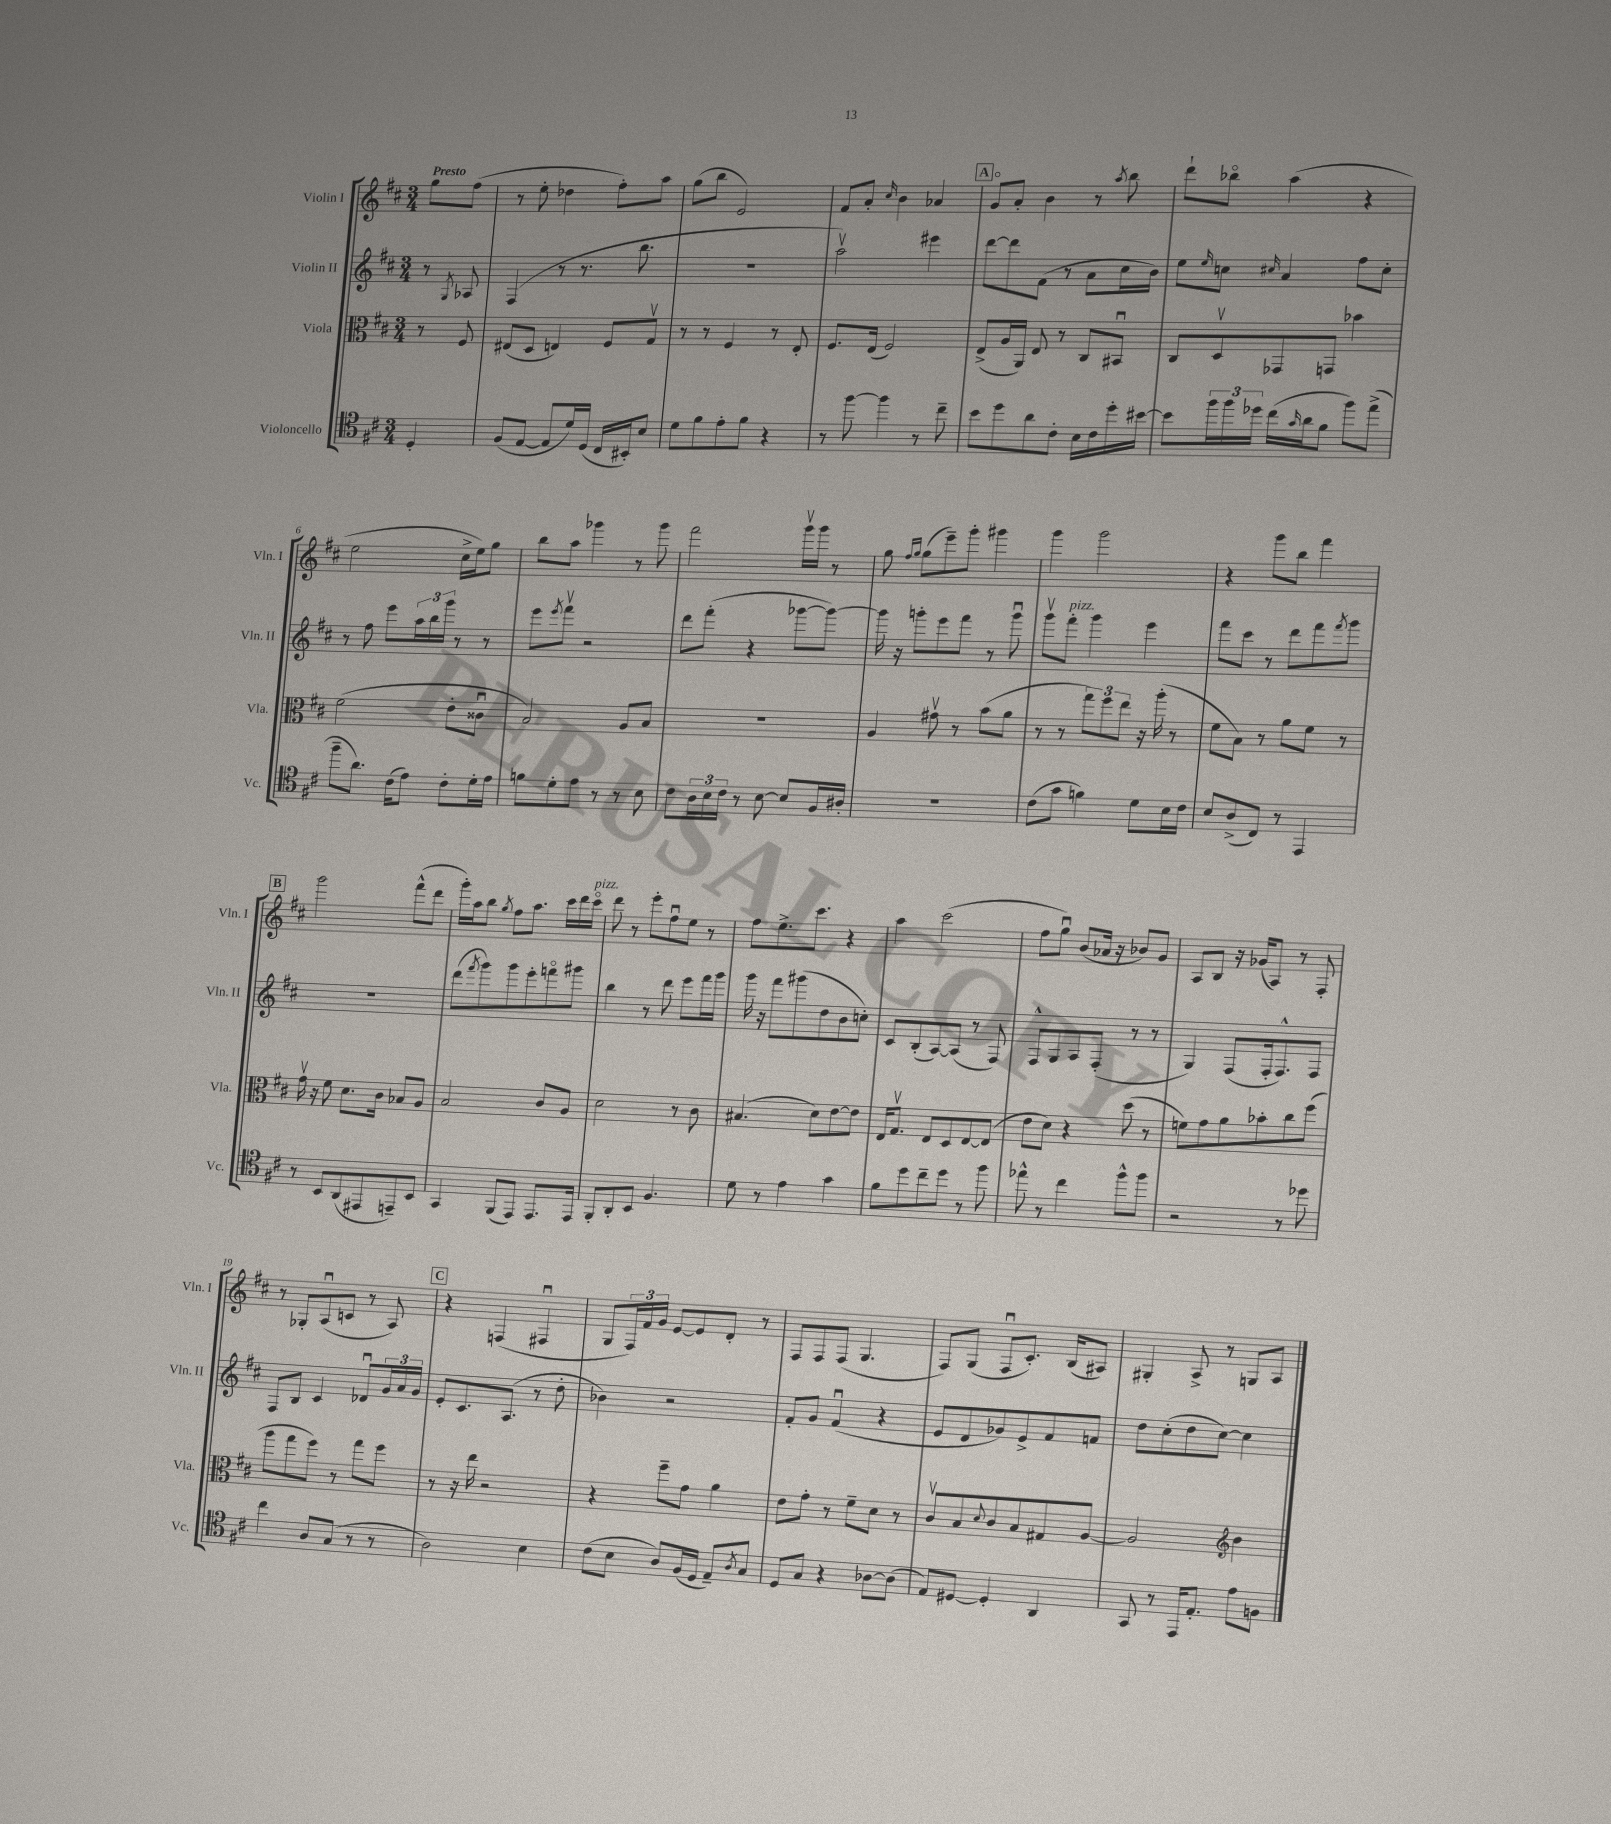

**kern	**kern	**kern	**kern
*part4	*part3	*part2	*part1
*staff4	*staff3	*staff2	*staff1
*I"Violoncello	*I"Viola	*I"Violin II	*I"Violin I
*I'Vc.	*I'Vla.	*I'Vln. II	*I'Vln. I
*clefC4	*clefC3	*clefG2	*clefG2
*k[f#c#]	*k[f#c#]	*k[f#c#]	*k[f#c#]
*M3/4	*M3/4	*M3/4	*M3/4
=	=	=	=
!	!	!	!LO:TX:a:B:t=Presto
4D'/	8r	8r	8gg\L
.	.	8qG/	.
.	8F#/	8A-X/	(8ff#\J
=1	=1	=1	=1
(8F#/L	(8E#X/L	(4F#/	8r
[8E/J	8D/J	.	8ee'\
8E/L]	4En/)	8r	4dd-X\
16d/L)	.	8.r	.
(16D/JJ	.	.	.
16C#/LL	8F#/L	.	8ff#'\L)
16BB#X'/J)	.	8.bb\	.
8B/J	8Gv/J	.	8aa\J
=2	=2	=2	=2
8d\L	8r	2.r	(8gg\L
8f#\	8r	.	8bb\J
8e'\	4F#/	.	2e/)
8f#\J	.	.	.
4r	8r	.	.
.	8E'/	.	.
=3	=3	=3	=3
8r	8.F#/L	2aav\)	8f#/L
[8ff#\	.	.	8a'/J
.	(16E/Jk	.	.
.	.	.	16qqcc#/
4ff#\]	2F#/)	.	4b\
8r	.	4eee#X\	4a-X/
8cc#~\	.	.	.
!!LO:REH:place=s1:t=A
=4	=4	=4	=4
8b\L	(8E^/L	[8ddd\L	8g/L
8dd\	16A/L	8ddd\]	8a'/J
.	16AA/JJ)	.	.
8a\	8E/	(8f#\J	4b\
8c#'\J	8r	8r	.
16B\LL	8C#/L	8a\L	8r
16c#\	.	.	.
.	.	.	8qaa/
16dd'\	8BB#Xu/J	16cc#\L	8bb\
[16b#X\JJ	.	16b\JJ)	.
=5	=5	=5	=5
8b#\L]	8C#/L	8ee\L	8ddd`\L
.	.	16qqee/	.
24ff#\L	8Dv/	8ccn\J	8bb-X\J
24ff#\	.	.	.
24dd-X\JJ	.	.	.
.	.	16qqcc#X/	.
(16cc#\LL	8GG-X/	4a/	(4aa\
16qqg/	.	.	.
16a\J	.	.	.
8f#\J	8GGn/J	.	.
8ff#\L)	4b-X\	8ff#\L	4r
(8ee^\J	.	8cc#'\J	.
!!LO:LB:g=z
=6	=6	=6	=6
8ff#~\L	(2f#\	8r	2ee\
8.a\J)	.	8ff#\	.
.	.	8eee\L	.
(16c#\KL	.	.	.
8e\J)	.	24aa\L	.
.	.	24bb\	.
.	.	24ggg\JJ	.
8c#'\L	8e'\L	8r	16cc#^\LL
.	.	.	16ee\J)
16d'\L	8c##Xu\J	8r	8gg\J
16e\JJ	.	.	.
=7	=7	=7	=7
8fn\L	2B/)	8eee\L	8bb\L
.	.	8qeee/	.
8d'\	.	8fff#v\J	8aa\J
8e\J	.	2r	4ggg-X\
8r	.	.	.
8r	8A/L	.	8r
8B\	8B/J	.	8ggg-\
=8	=8	=8	=8
8c#\L	2.r	8ddd\L	2fff#\
24A\L	.	(8fff#'\J	.
24B\	.	.	.
24c#\JJ	.	.	.
8r	.	4r	.
[8B\	.	.	.
8B/L]	.	[8ggg-X\L	16gggv\LL
.	.	.	16ggg\JJ
16F#/L	.	8ggg-\J_)	8r
16A#X'/JJ	.	.	.
=9	=9	=9	=9
2.r	4A/	16ggg-\]	8gg\
.	.	16r	.
.	.	.	16qqff#/LL
.	.	.	16qqgg/JJ
.	.	8gggn'\L	(8gg\L
.	8g#Xv\	8eee\	8eee~\)
.	8r	8fff#\J	8ggg'\J
.	(8b\L	8r	4ggg#X\
.	8a\J	8gggu\	.
=10	=10	=10	=10
(8c#\L	8r	8gggv\L	4ggg\
!	!	!LO:TX:a:i:t=pizz.	!
8g\J	8r	8fff#'\J	.
4fn\)	12gg\L)	4ggg\	2ggg\
.	12ff#\	.	.
.	12ee\J	.	.
8d\L	16r	4eee\	.
.	(16aa'\	.	.
16B\L	8r	.	.
16c#\JJ	.	.	.
=11	=11	=11	=11
8B/L	8f#\L	8fff#\L	4r
(8A^/	8B\J)	8ccc#\J	.
8C#/J)	8r	8r	8ggg\L
8r	8a\L	8ddd\L	8bb\J
4EE/	8f#\J	8fff#\	4fff#\
.	.	8qfff#/	.
.	8r	8ggg\J	.
!!LO:LB:g=z
!!LO:REH:place=s1:t=B
=12	=12	=12	=12
8r	16gv\	2.r	2ggg\
.	16r	.	.
8BB/L	8f#\	.	.
(8AA/	8.d\L	.	.
8EE#X/	.	.	.
.	16c#\Jk	.	.
8EEn~/)	8B-X/L	.	(8fff#^^\L
8BB/J	8A/J	.	8ddd\J
=13	=13	=13	=13
4GG/	2B/	(8ddd\L	16ggg'\LL)
.	.	.	16aa\J
.	.	8qfff#/	.
.	.	8ggg\)	8bb\J
.	.	.	8qgg/
(8FF#/L	.	8ggg\	8ff#\L
8EE/J)	.	8eee'\	8.aa\J
8.EE/L	8c#/L	8fffn\	.
.	.	.	16ccc#\LL
.	8A/J	8ggg#X\J	16ddd\
!	!	!	!LO:TX:a:i:t=pizz.
16EE/Jk	.	.	16ccc#\JJ
=14	=14	=14	=14
8FF#'/L	2d\	4bb\	8ddd\
8AA'/	.	.	8r
8BB/J	.	8r	8eee'\L
4.F#/	.	8ddd\	8ff#u\
.	8r	8eee\L	8ee\J
.	8c#\	16fff#\L	8r
.	.	16ggg\JJ	.
=15	=15	=15	=15
8d\	(4.B#X/	16ggg\	8ff#\L
.	.	16r	.
8r	.	8fff#\L	8.ee^\
4e\	.	(8ggg#X\	.
.	.	.	8.ccc#\J
.	8d\L)	8dd\	.
4g\	[8e\	8b\	4r
.	8e\J]	8ccn'\J)	.
=16	=16	=16	=16
8f#\L	16E/KL	8c#/L	4aa\
.	8.Gv/J	.	.
8dd\	.	(8B'/	.
8cc#~\	8E/L	[8A/)	(2ccc#\
8dd\J	8D/	(8A/J]	.
8r	[8E/	8r	.
8ff#\	(8E/J]	8F#/)	.
=17	=17	=17	=17
8ee-X^^\	8e\L	8F#^^/L	8ff#\L
8r	8d\J)	8G/	8ggu\J)
4cc#\	4r	8A/	(8b/L
.	.	(8F#'/J	16a-X/Jk
.	.	.	16r
8ff#^^\L	(8dd\	8r	8b-X/L)
8ff#\J	8r	8r	8g/J
=18	=18	=18	=18
2r	8fn\L)	4G/)	8A/L
.	8g\	.	8B/J
.	8a\	(8F#/L	16r
.	.	.	(16g-X/KL
.	8b-X'\	16F#'/k	8A/J)
.	.	8.F#^^/)	.
8r	8cc#\	.	8r
8dd-X\	(8ff#\J	8F#/J	8F#'/
!!LO:LB:g=z
=19	=19	=19	=19
4cc#\	8aa\L	8F#/L	8r
.	8gg\	8B/J	8G-X'/L
8A/L	8ff#\J)	4c#/	(8Au/
(8G/J	8r	.	8cn/J
8r	8gg\L	8d-Xu/L	8r
8r	8ff#\J	24g/L	8A/)
.	.	24a/	.
.	.	24g/JJ	.
!!LO:REH:place=s1:t=C
=20	=20	=20	=20
2A\)	8r	8e'/L	4r
.	16r	8.c#/	.
.	16ee\	.	.
.	2r	.	(4Fn/
.	.	(8.A/J	.
4B\	.	8r	4F#Xu/
.	.	8dd'\	.
=21	=21	=21	=21
(8c#\L	4r	4b-X\)	8G/L
8B\J	.	.	24F#/L)
.	.	.	24f#/
.	.	.	24g/JJ
8A/L)	8ff#~\L	2r	[8e/L
(16F#/L	8g\J	.	8e/]
16D/JJ	.	.	.
8E~/L)	4a\	.	8d'/J
8qA/	.	.	.
8G/J	.	.	8r
=22	=22	=22	=22
8D/L	8e\L	8f#'/L	8F#/L
8G/J	8g'\J	8g/J	8F#/
4r	8r	(4f#u/	(8F#/J
.	8f#~\L	.	4.G/
[8A-X\L	8d\J	4r	.
(8A-\J]	8r	.	.
=23	=23	=23	=23
8E/L)	8c#v/L	8e/L	8F#/L)
[8D#X/J	8B/	8d/	(8G/J
.	8qqd/	.	.
4D#'/]	8c#/	8g-X/)	8F#u/L
.	8B/	8e^/	8.c#'/J)
4AA/	8G#X/	8f#/	.
.	.	.	(16B/KL
.	[8A/J	8fn/J	8A#X/J)
=24	=24	=24	=24
8GG/	2A/]	8dd\L	4G#X'/
8r	.	(8cc#'\	.
16EE/KL	.	8dd\	8A^/
8.E'/J	.	.	.
.	.	[8cc#\J)	8r
*	*clefG2	*	*
8e\L	4b\	4cc#\]	8Gn/L
8Fn\J	.	.	8A/J
==	==	==	==
*-	*-	*-	*-
